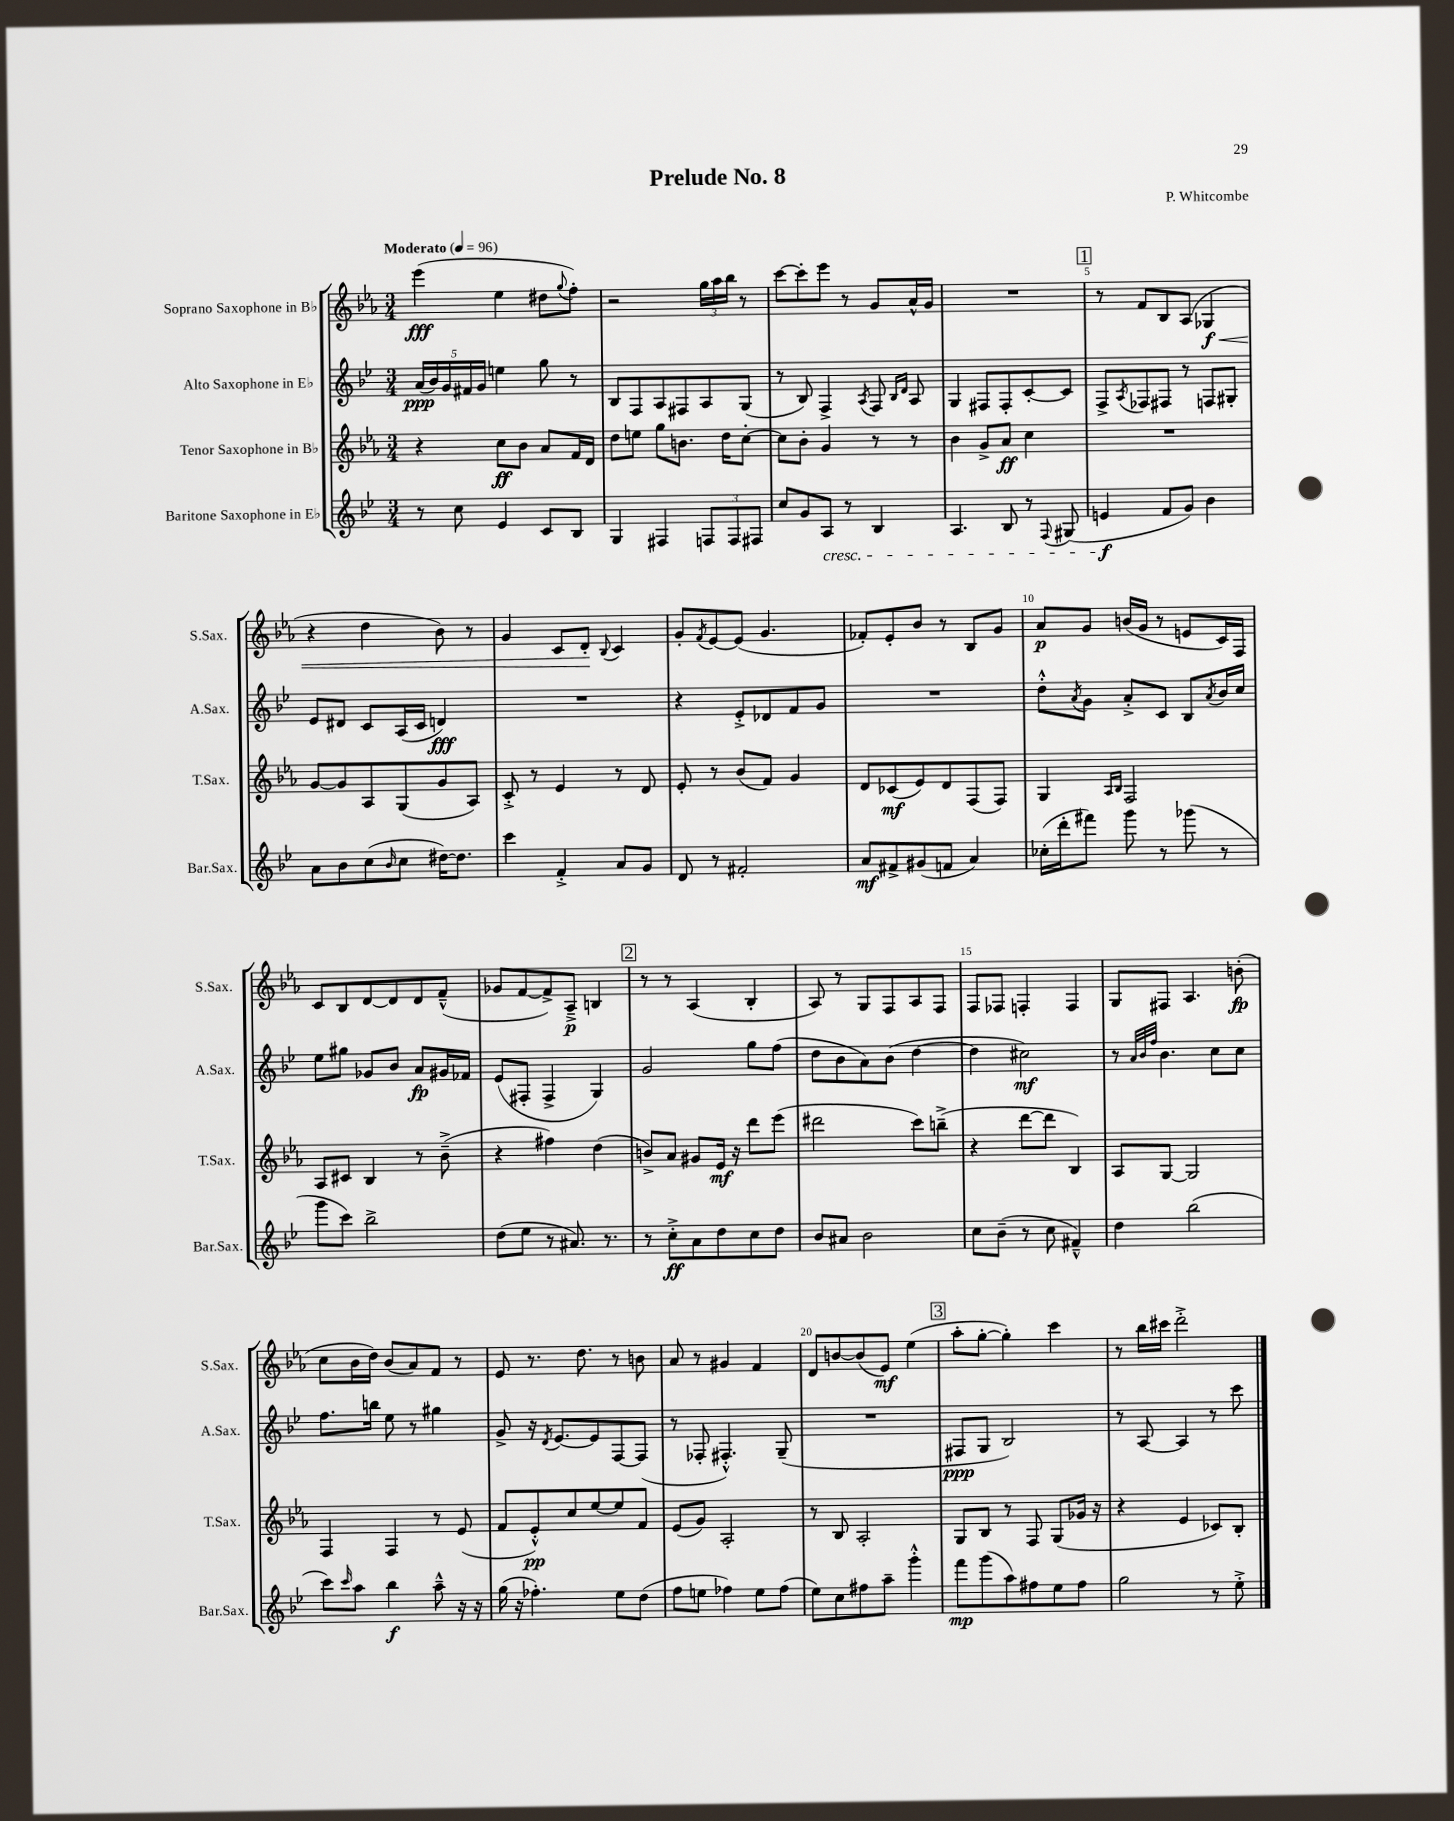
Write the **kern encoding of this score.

**kern	**kern	**kern	**kern
*staff4	*staff3	*staff2	*staff1
*clefG2	*clefG2	*clefG2	*clefG2
*k[b-e-]	*k[b-e-a-]	*k[b-e-]	*k[b-e-a-]
*M3/4	*M3/4	*M3/4	*M3/4
*MM96	*MM96	*MM96	*MM96
8r	4r	(20a/LL	(4eee-\
.	.	20b-/)	.
.	.	20g/	.
8cc\	.	.	.
.	.	20f#/	.
.	.	20g/JJ	.
4e-/	8cc\L	4ee\	4ee-\
.	8b-\J	.	.
8c/L	8a-/L	8gg\	8dd#\L
.	.	.	8qqgg/
8B-/J	16f/L	8r	8ff'\J)
.	16d/JJ	.	.
=	=	=	=
4G/	8dd\L	8B-/L	2r
.	8ee\J	8F/	.
4F#/	8gg\L	8A/	.
.	8.b\J	8F#/	.
12F/L	.	8A/	24gg\LL
.	.	.	24aa-\
.	16dd\LK	.	.
12F/	.	.	24bb-\JJ
.	[8cc'\J	(8G/J	8r
12F#/J	.	.	.
=	=	=	=
8cc/L	8cc\]L	8r	[8ccc\L
8g/	8b-'\J	8B-/)	8ccc'\]
8A/J	4g/	4F^/	8eee-\J
8r	.	.	8r
.	.	8qA/	.
4B-/	8r	8F/	8g/L
.	.	16qqB-/LL	.
.	.	16qqd/JJ	.
.	8r	8A/	16a-^^/L
.	.	.	16g/JJ
=	=	=	=
4.A/	4b-\	4G/	2.r
.	8g^/L	8F#/L	.
8B-/	8a-/J	8F#'/	.
8r	4cc\	[8c'/	.
8qqF/	.	.	.
(8G#/	.	8c/]J	.
=	=	=	=
4e/	2.r	8F^/L	8r
.	.	8qA/	.
.	.	8F-/	8f/L
8f/L	.	8F#/J	8B-/
8g/J)	.	8r	(8A-/J
4b-\	.	8F/L	4G-/
.	.	8G#'/J	.
=	=	=	=
8a\L	[8g/L	8e-/L	4r
8b-\	8g/]	8d#/J	.
(8cc\	8A-/	8c/L	4dd\
16qqb-/	.	.	.
8cc\J	(8G/	(16A/L	.
.	.	16c/JJ	.
[16dd#\LK)	8g/	4d/)	8b-\)
8.dd#\]J	.	.	.
.	8A-/J)	.	8r
=	=	=	=
4ccc\	8c'^/	2.r	4g/
.	8r	.	.
4f'^/	4e-/	.	8c/L
.	.	.	8d'/J
.	.	.	8qqB-/
8a/L	8r	.	4c/
8g/J	8d/	.	.
=	=	=	=
8d/	8e-'/	4r	8g'/L
.	.	.	8qf/
8r	8r	.	[8e-/
2f#'/	(8b-/L	8e-'^/L	(8e-/]J
.	8f/J)	8d-/	4.g/
.	4g/	8f/	.
.	.	8g/J	.
=	=	=	=
8a/L	8d/L	2.r	8f-'/L)
8f#^/	(8c-/	.	8e-'/
(8g#/	8e-/)	.	8b-/J
8f/J	8d/	.	8r
4a/)	(8F/	.	8B-/L
.	8F/J)	.	8g/J
=	=	=	=
(16cc-'\LL	4G/	8dd'^^\L	8a-/L
16ddd'\J	.	.	.
.	.	8qa/	.
8fff#\J)	.	8g\J	8g/J
.	16qqA-/LL	.	.
.	16qqB-/JJ	.	.
8ggg\	2F/	8a'^/L	(16b/LL
.	.	.	16g/JJ
8r	.	8c/J	8r
(8ggg-\	.	8B-/L	8e/L
.	.	8qa/	.
8r	.	16b-/L	16c/L)
.	.	16cc/JJ	16F/JJ
=	=	=	=
8ggg\L	8A-/L	8ee-\L	8c/L
8ccc\J)	8c#/J	8gg#\J	8B-/
2bb-^\	4B-/	8g-/L	[8d/
.	.	8b-/J	8d/]
.	8r	8a/L	8d/
.	(8b-~^\	16g#/L	(8f~^^/J
.	.	16f-/JJ	.
=	=	=	=
(8dd\L	4r	(8e-/L	8g-/L
8ee-\J	.	8F#'/J	[8f/
8r	4ff#\)	4F#^/	8f^/])
8.a#/)	.	.	8A-~^/J
.	(4dd\	4G/)	4B/
8.r	.	.	.
=	=	=	=
8r	8b^/L)	2g/	8r
8cc'^\L	8a-/J	.	8r
8a\	8g#/L	.	(4A-/
8dd\	16e-/Jk	.	.
.	16r	.	.
8cc\	8ddd\L	8gg\L	4B-'/
8dd\J	(8eee-\J	(8ff\J	.
=	=	=	=
8b-/L	2ddd#\	8dd\L	8A-/)
8a#/J	.	8b-\	8r
2b-\	.	8a\)	8G/L
.	.	(8b-\J	8F/
.	8ccc\L)	[4dd\	8A-/
.	(8bb~^\J	.	8F/J
=	=	=	=
8cc\L	4r	4dd\]	8F/L
(8b-~\J	.	.	8F-/J
8r	[8ddd\L	2cc#\)	4F'/
8cc\	8ddd\]J	.	.
4f#~^^/)	4B-/)	.	4F/
=	=	=	=
4dd\	8A-/L	8r	8G/L
.	.	32qqa/LLL	.
.	.	32qqb-/	.
.	.	32qqff/JJJ	.
.	[8G/J	4.b-\	8F#/J
(2bb-\	2G/]	.	4.A-/
.	.	8cc\L	.
.	.	8cc\J	(8b'\
=	=	=	=
8ccc\L)	4F/	8.ff\L	8cc\L
16qqccc/	.	.	.
8aa\J	.	.	16b-\L
.	.	16bb\Jk	16dd\JJ)
4bb-\	4F/	8ee-\	(8b-/L
.	.	8r	8a-/)
8aa~^^\	8r	4gg#\	8f/J
16r	(8e-/	.	8r
16r	.	.	.
=	=	=	=
(16gg\	8f/L	8g^/	8e-/
16r	.	.	.
4.ff-'\)	8e-'^^/)	16r	8.r
.	.	8qd/	.
.	.	[8.e-/L	.
.	8cc/	.	.
.	.	.	8.dd\
.	[8ee-/	8e-/]	.
8ee-\L	8ee-/]	[8F/	8r
(8dd\J	8f/J	(8F/]J	8b\
=	=	=	=
8ff\L	(8e-/L	8r	8a-/
8ee\J	8g/J)	8F-'/	8r
4ff-\)	2A-'/	4.F#'^^/)	4g#/
8ee\L	.	.	4f/
(8ff-\J	.	(8G~/	.
=	=	=	=
8ee-\L)	8r	2.r	8d/L
8cc\	8B-/	.	[8b/
8ff#\	2A-'/	.	(8b/]
8aa~\J	.	.	8e-/J)
4ggg'^^\	.	.	(4ee-\
=	=	=	=
8fff\L	8G/L	8F#/L	8aa-'\L
(8ggg\	8B-/J	8G/J	[8gg'\J
8aa\)	8r	2B-/)	4gg'\])
8ff#\	8F/	.	.
8ee-\	(8G/L	.	4ccc\
8ff#\J	16g-/Jk	.	.
.	16r	.	.
=	=	=	=
2gg\	4r	8r	8r
.	.	[8A/	16bb-\LL
.	.	.	16ccc#\JJ
.	4e-/	4A/]	2ddd'^\
8r	8c-/L)	8r	.
8ee-'^\	8B-'/J	8ccc\	.
==	==	==	==
*-	*-	*-	*-
